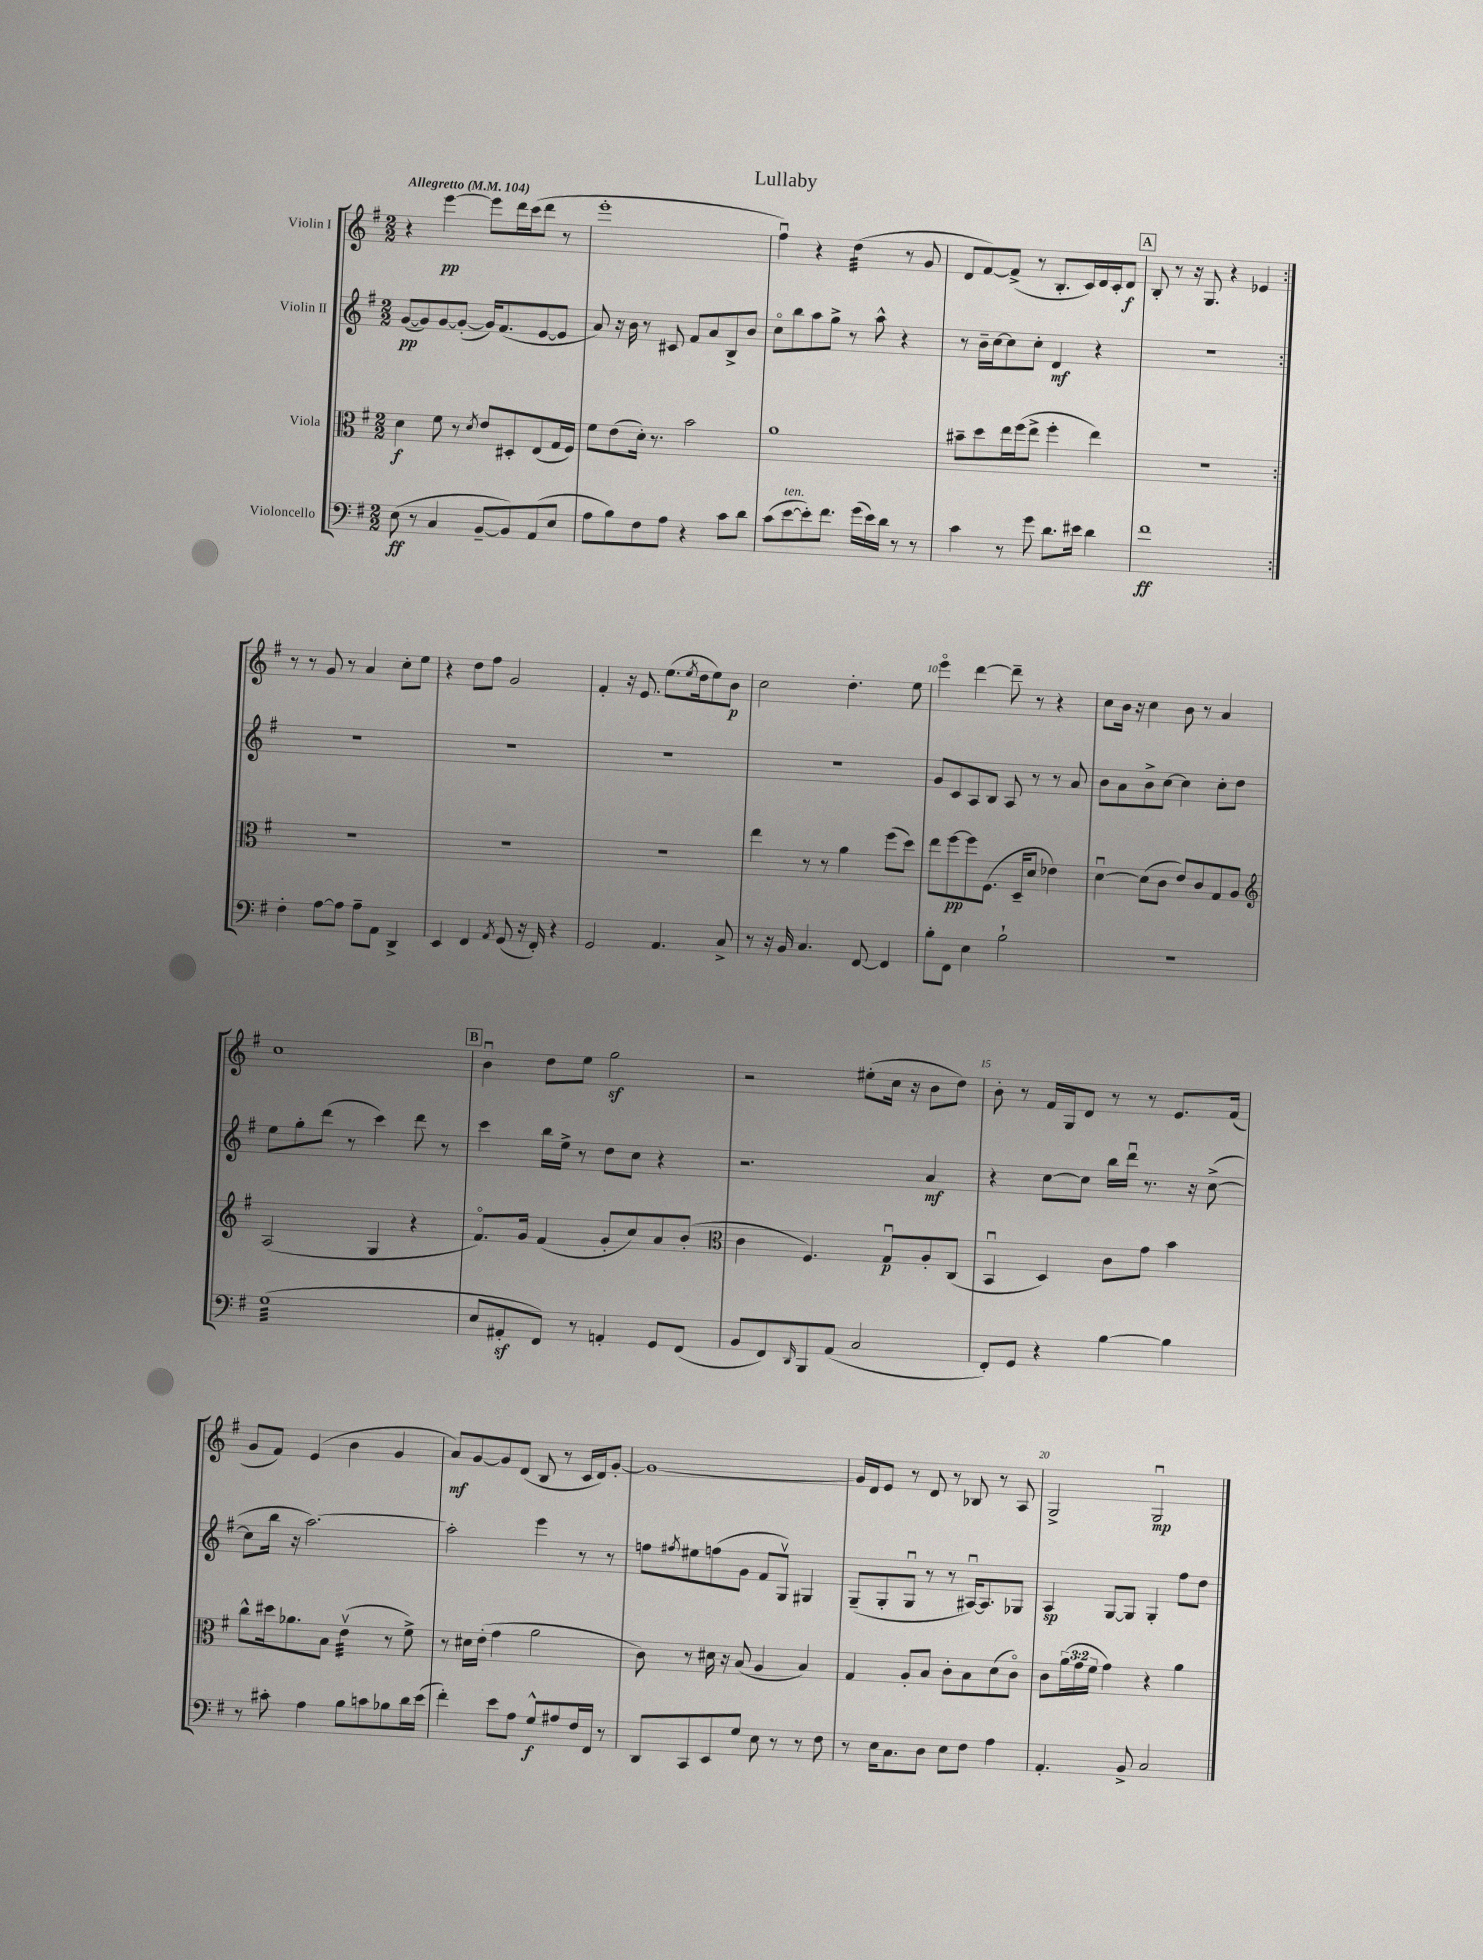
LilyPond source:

\header { title = "Lullaby" }
<<
\new StaffGroup <<
\new Staff = "s0" \with { instrumentName = "Violin I" } {
    \clef treble \key g \major \numericTimeSignature \time 2/2 \tempo "Allegretto" 4 = 104
    \repeat volta 2 { r4 e'''4~\pp e'''8 d'''16 c'''16( d'''8 r8 |
    e'''1-. |
    fis''4\downbow) r4 d''4:32( r8 g'8 |
    d'8 fis'8~) fis'8->( r8 b8.-. c'16) d'16 c'16-. d'8\f |
    \mark \markup { \box "A" } b8-. r8 r16 g8. r4 ees'4 | }
    r8 r8 g'8 r8 a'4 c''8-. e''8 |
    r4 d''8 fis''8 g'2 |
    fis'4-. r16 e'8. e''8.( \acciaccatura { e''8 } d''16 e''8) b'8\p |
    c''2 d''4.-. e''8 |
    e'''4\flageolet d'''4~ d'''8-- r8 r4 |
    c''8 b'16 r16 c''4 b'8 r8 a'4 |
    c''1 |
    \mark \markup { \box "B" } b'4\downbow d''8 e''8 g''2\sf |
    r2 eis''8-.( c''16 r16 b'8 d''8) |
    b'8-. r8 fis'16 g16 d'8 r8 r8 e'8. fis'16( |
    g'8 fis'8) e'4( b'4 g'4 |
    a'8\mf) g'8~ g'8 d'8( b8 r8 c'16 d'16) g'8~-. |
    g'1~ |
    g'16 d'16 e'8 r8 d'8 r8 bes8 r8 a8 |
    g2-> g2\downbow\mp \bar "|." |
}
\new Staff = "s1" \with { instrumentName = "Violin II" } {
    \clef treble \key g \major \numericTimeSignature \time 2/2
    \repeat volta 2 { g'8~\pp( g'8) g'8~ g'8~-.( g'16) fis'8.( e'8~ e'8 |
    a'8) r16 b'16 r8 cis'8 fis'8 a'8 b8-> b'8 |
    c''8\flageolet b''8 a''8 g''8-> r8 a''8-^ r4 |
    r8 b'16-- c''16~ c''8 c''8-. d'4\mf r4 |
    \mark \markup { \box "A" } R1 | }
    R1 |
    R1 |
    R1 |
    R1 |
    g'8 c'8 a8 b8 a8 r8 r8 a'8 |
    b'8 a'8 b'8-> c''8~ c''4 c''8-. d''8 |
    e''8 g''8-. d'''8( r8 c'''4) d'''8 r8 |
    \mark \markup { \box "B" } c'''4 b''16 e''16-> r8 d''8 c''8 r4 |
    r2. a'4\mf |
    r4 c''8~ c''8 b''16 d'''16\downbow r8. r16 c''8~->( |
    c''8 b''16 r16 a''2.~) |
    a''2-. e'''4 r8 r8 |
    f''8 \acciaccatura { fis''8 } eis''8 f''8( g'8 fis'8 g8\upbow) gis4 |
    g8--( g8-. g8\downbow r8 r8 ais16~\downbow) ais8. ges8 |
    a4\sp g8~ g8 g4-. fis''8 d''8 \bar "|." |
}
\new Staff = "s2" \with { instrumentName = "Viola" } {
    \clef alto \key g \major \numericTimeSignature \time 2/2 \override Staff.TupletNumber.text = #tuplet-number::calc-fraction-text
    \repeat volta 2 { d'4\f fis'8 r8 \acciaccatura { d'8 } e'8 dis8-. e8( g16 fis16) |
    fis'8 e'8( d'16-.) r8. b'2 |
    a'1 |
    bis'8-- d''8 e''16 fis''16( e''8-> fis''4-. e''4) |
    \mark \markup { \box "A" } R1 | }
    R1 |
    R1 |
    R1 |
    e''4 r8 r8 a'4 fis''8( d''8) |
    e''8 fis''8~\pp fis''8 fis8.( d16-- d'8 ees'4) |
    d'4~\downbow d'8( c'8 e'8) c'8 g8 a8 |
    \clef treble a2( g4 r4 |
    \mark \markup { \box "B" } fis'8.\flageolet) g'16 fis'4( g'8-. c''8) a'8 b'8-.( |
    \clef alto c'4 fis4.) g8\downbow\p a8-. c8( |
    b,4\downbow d4) c'8 g'8 b'4 |
    c''8-^ dis''16 aes'8. b8 e'4:32\upbow( r8 fis'8->) |
    r8 dis'16 e'16-.( g'4 a'2 |
    c'8) r8 dis'16 r16 b8( a4 b4) |
    g4 a8-. b8 c'8-. b8 d'8( c'8\flageolet) |
    c'8 \tuplet 3/2 { a'16( g'16 fis'16 } g'4) r4 a'4 \bar "|." |
}
\new Staff = "s3" \with { instrumentName = "Violoncello" } {
    \clef bass \key g \major \numericTimeSignature \time 2/2
    \repeat volta 2 { e8\ff( r8 c4 b,8~-- b,8) a,8( e8 |
    a8 b8) fis8 a8 r4 c'8 d'8 |
    c'8( e'8~^\markup { \italic "ten." } e'8-.) fis'8. g'16( e'16) d'16 r8 r8 |
    c'4 r8 g'8 d'8. eis'16 d'4 |
    \mark \markup { \box "A" } fis'1\ff | }
    fis4-. a8~ a8 a8-- a,8 d,4-> |
    e,4 fis,4 \acciaccatura { a,8 } g,8( r16 fis,16-.) r4 |
    g,2 a,4. c8-> |
    r8 r16 b,16 c4. fis,8~ fis,4 |
    b8-. fis,8 e4 b2-! |
    R1 |
    g1:32( |
    \mark \markup { \box "B" } e8 ais,8-.\sf fis,8) r8 a,4-. g,8 fis,8( |
    b,8 fis,8) \grace { d,16 } b,,8 a,8( c2 |
    fis,8-.) g,8 r4 b4~ b4 |
    r8 cis'8-. a4 b8 c'8 bes8 d'16 e'16( |
    fis'4-.) e'8 a8 g8-^\f ais8 fis16 fis,16 r8 |
    d,8 c,8 e,8 g8 e8 r8 r8 fis8 |
    r8 e16 c8. d8 e8 fis8 a4 |
    a,4.-. b,8-> c2 \bar "|." |
}
>>
>>
\layout { \context { \Score \override BarNumber.break-visibility = ##(#f #t #t) barNumberVisibility = #(every-nth-bar-number-visible 5) } }
